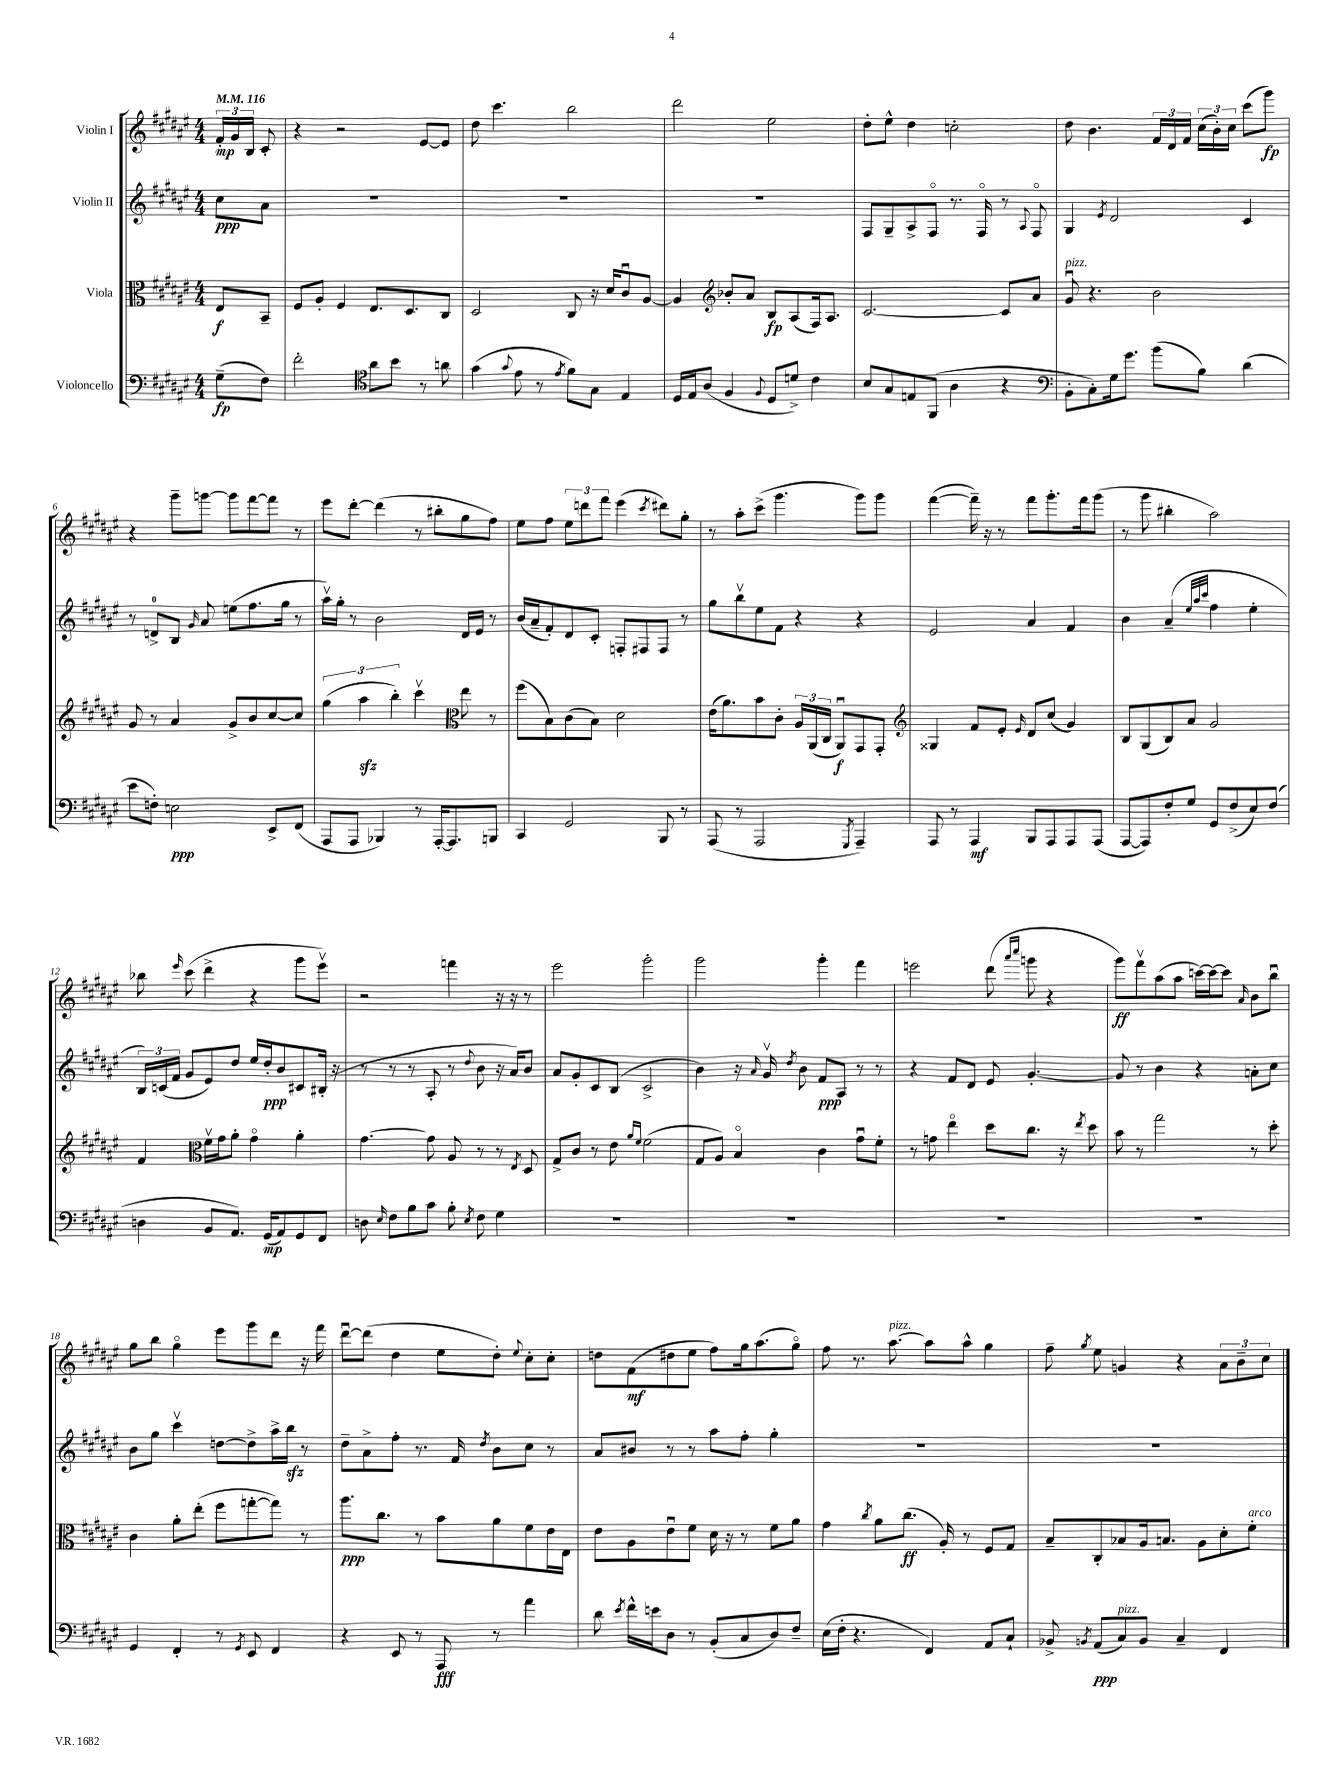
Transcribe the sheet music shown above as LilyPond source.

<<
\new StaffGroup <<
\new Staff = "s0" \with { instrumentName = "Violin I" } {
    \clef treble \key fis \major \numericTimeSignature \time 4/4 \partial 4 \tempo 4 = 116
    \autoBeamOff \tuplet 3/2 { fis'16[-.\mp gis'16 b16] } cis'8-. |
    r4 r2 eis'8[~ eis'8] |
    dis''8 cis'''4. b''2 |
    dis'''2 eis''2 |
    dis''8[-. eis''8]-^ dis''4 c''2-. |
    dis''8 b'4. \tuplet 3/2 { fis'16[ dis'16 fis'16] } \tuplet 3/2 { cis''16[( b'16-.) cis''16] } cis'''8[( gis'''8]\fp) |
    r4 gis'''8[-- g'''8]~ g'''8[ fis'''8~ fis'''8] r8 |
    eis'''8[ dis'''8]~-. dis'''4( r8 bis''8[-. gis''8 fis''8]) |
    eis''8[ fis''8] \tuplet 3/2 { eis''8[ d'''8 fis'''8] } eis'''4( \acciaccatura { cis'''8 } dis'''8[) gis''8]-. |
    r8 ais''8[-. cis'''8]->( gis'''4. gis'''8[) gis'''8] |
    fis'''4~( fis'''16--) r16 r8 fis'''8[ gis'''8.-. fis'''16 gis'''8]( |
    r8 gis'''8 bis''4-. ais''2) |
    bes''8 \grace { eis'''16 } cis'''8( dis'''4-> r4 gis'''8[ eis'''8]\upbow) |
    r2 f'''4 r16 r16 r8 |
    eis'''2 gis'''2-. |
    gis'''2 gis'''4-. fis'''4 |
    e'''2 dis'''8( \grace { ais'''16[ cis''''16] } g'''8 r4 |
    gis'''8[\ff) fis'''8\upbow ais''8( ais''8] c'''16[~) c'''16~ c'''8] \grace { ais'16 } b'8[ b''8]\downbow |
    gis''8[ b''8] gis''4\flageolet eis'''8[ gis'''8 dis'''8] r16 fis'''16 |
    dis'''8[~\downbow dis'''8]( dis''4 eis''8[ dis''8]-.) \appoggiatura { eis''8 } cis''8[-. cis''8]-. |
    d''8[ fis'8\mf( dis''8 eis''8] fis''8[) gis''16 ais''8.( gis''8]\flageolet) |
    fis''8 r8. ais''8.~^\markup { \italic "pizz." } ais''8[ ais''8]-^ gis''4 |
    fis''8-- \acciaccatura { gis''8 } eis''8 g'4 r4 \tuplet 3/2 { ais'8[ b'8-- cis''8] } \bar "|." |
}
\new Staff = "s1" \with { instrumentName = "Violin II" } {
    \clef treble \key fis \major \numericTimeSignature \time 4/4 \partial 4
    \autoBeamOff cis''8[\ppp ais'8] |
    R1 |
    R1 |
    R1 |
    fis8[ gis8-- ais8-> fis8]\flageolet r8. fis16\flageolet r8 \appoggiatura { ais8 } fis8\flageolet |
    gis4 \acciaccatura { eis'8 } dis'2 cis'4 |
    r8 d'8[-0-> b8] \grace { gis'16 } ais'8 e''8[( fis''8. gis''16] r8 |
    ais''16[\upbow) gis''16]-. r8 b'2 dis'16[ eis'16] r8 |
    b'16[( ais'16-- fis'8-.) dis'8 cis'8]-. f8[-. fis8 fis8] r8 |
    gis''8[ b''8\upbow eis''8 fis'8] r4 r4 |
    eis'2 ais'4 fis'4 |
    b'4 ais'4--( \grace { eis''32[ ais''32 cis'''32] } fis''4 eis''4-. |
    \tuplet 3/2 { b16[) c'16( fis'16] } gis'8[ eis'8) dis''8] eis''16[ dis''16-.\ppp b'8 cis'8 bis16]-.( r16 |
    r8 r8 r8 ais8-. r8 \appoggiatura { dis''8 } b'8 r16 ais'16[) b'8] |
    ais'8[ gis'8-. cis'8 b8]( cis'2-> |
    b'4) r16 \grace { ais'16 } gis'16\upbow \acciaccatura { dis''8 } b'8 fis'8[\ppp ais8] r8 r8 |
    r4 fis'8[ dis'8] eis'8 gis'4.~-. |
    gis'8 r8 b'4 r4 a'8[-. cis''8] |
    b'8[ gis''8] cis'''4\upbow d''8[~ d''8-> ais''16-> b''16]\sfz r8 |
    dis''8[-- ais'8-> fis''8]-. r8. fis'16 \acciaccatura { dis''8 } b'8[ cis''8] r8 |
    ais'8[ bis'8] r8 r8 ais''8[ fis''8]-. gis''4-. |
    R1 |
    R1 \bar "|." |
}
\new Staff = "s2" \with { instrumentName = "Viola" } {
    \clef alto \key fis \major \numericTimeSignature \time 4/4 \partial 4
    \autoBeamOff eis8[\f b,8]-- |
    fis8[ ais8]-. fis4 eis8.[ dis8. cis8] |
    dis2 cis8 r16 dis'16[ cis'8\downbow ais8]~ |
    ais4 \clef treble bes'8[-. ais'8] b8[\fp ais8( fis16) ais8.] |
    cis'2.~ cis'8[ ais'8] |
    gis'8\downbow^\markup { \italic "pizz." } r4. b'2 |
    gis'8 r8 ais'4 gis'8[-> b'8 cis''8~ cis''8] |
    \tuplet 3/2 { gis''4( ais''4\sfz b''4-.) } cis'''4\upbow \clef alto eis''8 r8 |
    fis''8[( b8) cis'8( b8]) dis'2 |
    eis'16[( ais'8.) b'8 cis'8]-. \tuplet 3/2 { ais16[ ais,16( cis16] } ais,8[\downbow\f) gis,8 gis,8]-. |
    \clef treble gisis4 fis'8[ eis'8]-. \grace { eis'16 } dis'8[ cis''8]( gis'4) |
    b8[ gis8( b8) ais'8] gis'2 |
    fis'4 \clef alto fis'16[\upbow gis'16 ais'8]-. gis'4\flageolet ais'4-. |
    gis'4.~ gis'8 ais8 r8 r8 \acciaccatura { eis8 } dis8 |
    gis8[-> cis'8] r8 eis'8 \grace { ais'16[ fis'16] } fis'2( |
    gis8[ ais8]) b4\flageolet cis'4 gis'8[\downbow fis'8]-. |
    r8 g'8 eis''4\flageolet dis''8[ cis''8.] r16 \acciaccatura { eis''8 } dis''8 |
    b'8 r8 gis''2 r8 dis''8-. |
    cis'4 ais'8[-. eis''8]-.( fis''8[ g''8~-. g''8]) r8 |
    ais''8.[\ppp cis''8.] r8 b'8[ ais'8 fis'8 eis'16 eis16] |
    eis'8[ ais8 eis'8\downbow fis'8] dis'16 r16 r8 fis'8[ ais'8] |
    gis'4 \acciaccatura { cis''8 } ais'8[ cis''8.]\ff( ais16-.) r8 fis8[ gis8] |
    b8[-- cis8-. bes8 ais16 b8.] ais8[ dis'8-. fis'8]-.^\markup { \italic "arco" } \bar "|." |
}
\new Staff = "s3" \with { instrumentName = "Violoncello" } {
    \clef bass \key fis \major \numericTimeSignature \time 4/4 \partial 4
    \autoBeamOff gis8[--\fp( fis8]) |
    fis'2-. \clef tenor ais'8[ b'8] r8 a'8 |
    gis'4( \appoggiatura { gis'8 } eis'8 r8 \acciaccatura { eis'8 } fis'8[) gis8] eis4 |
    dis16[ eis16 ais8]( fis4 \appoggiatura { fis8 } dis8[ d'8]->) cis'4 |
    b8[ gis8 e8 fis,8]( ais4 r4 |
    \clef bass b,8[-. cis8-.) gis16 gis'8.] b'8[( b8]) dis'4( |
    eis'8[ f8]-.) e2\ppp eis,8[-> fis,8]( |
    ais,,8[ ais,,8] bes,,4) r8 ais,,16[~-. ais,,8. b,,8] |
    cis,4 gis,2 b,,8 r8 |
    ais,,8( r8 ais,,2 \acciaccatura { gis,,8 } ais,,4--) |
    ais,,8 r8 ais,,4\mf b,,8[ ais,,8 ais,,8 ais,,8]( |
    ais,,8[~ ais,,8) fis8-. gis8] gis,8[ fis8->( eis8) fis8]( |
    d4 b,8[ ais,8.]) gis,16[\mp( ais,8) gis,8 fis,8] |
    d8 \grace { eis16 } fis8[ b8 cis'8] b8-. \acciaccatura { eis8 } fis8 gis4 |
    R1 |
    R1 |
    R1 |
    R1 |
    gis,4 fis,4-. r8 \acciaccatura { gis,8 } eis,8 fis,4 |
    r4 eis,8 r8 ais,,8\fff r8 ais'4 |
    dis'8 \acciaccatura { eis'8 } fis'16[-^ e'16 dis8] r8 b,8[-.( cis8 dis8) fis8]-- |
    eis16[( fis16]-. r4. fis,4) ais,8[ cis8]-! |
    bes,8-> \acciaccatura { b,8 } ais,8[\ppp( cis8^\markup { \italic "pizz." }) b,8] cis4-- fis,4 \bar "|." |
}
>>
>>
